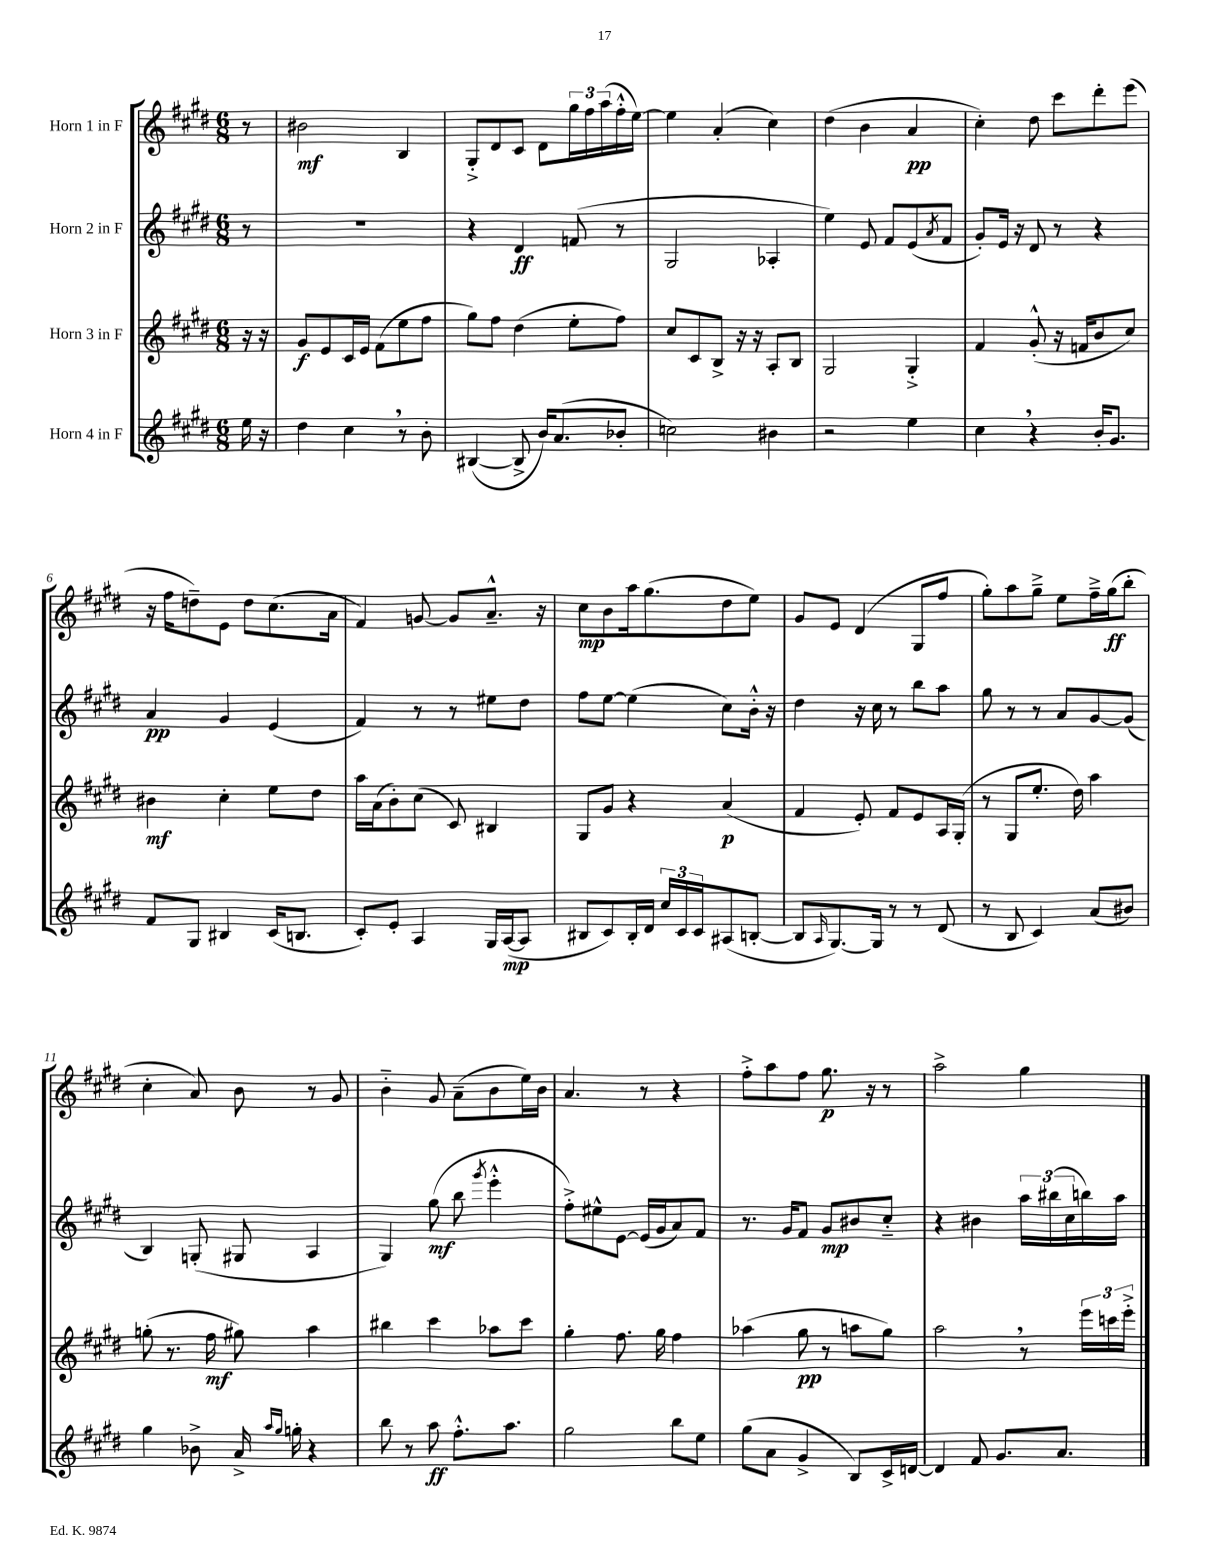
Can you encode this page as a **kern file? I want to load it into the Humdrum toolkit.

**kern	**dynam	**kern	**dynam	**kern	**dynam	**kern	**dynam
*part4	*part4	*part3	*part3	*part2	*part2	*part1	*part1
*staff4	*staff4	*staff3	*staff3	*staff2	*staff2	*staff1	*staff1
*I"Horn 4 in F	*	*I"Horn 3 in F	*	*I"Horn 2 in F	*	*I"Horn 1 in F	*
*clefG2	*	*clefG2	*	*clefG2	*	*clefG2	*
*k[f#c#g#d#]	*	*k[f#c#g#d#]	*	*k[f#c#g#d#]	*	*k[f#c#g#d#]	*
*M6/8	*	*M6/8	*	*M6/8	*	*M6/8	*
=	=	=	=	=	=	=	=
16ee\	.	16r	.	8r	.	8r	.
16r	.	16r	.	.	.	.	.
=1	=1	=1	=1	=1	=1	=1	=1
4dd#\	.	8g#/L	f	2.r	.	2b#X\	mf
.	.	8e/	.	.	.	.	.
4cc#,\	.	16c#/L	.	.	.	.	.
.	.	16e/JJ	.	.	.	.	.
.	.	(8f#\L	.	.	.	.	.
8r	.	8ee\	.	.	.	4B/	.
8b'\	.	8ff#\J	.	.	.	.	.
=2	=2	=2	=2	=2	=2	=2	=2
([4B#X/	.	8gg#\L)	.	4r	.	8G#'^/L	.
.	.	8ff#\J	.	.	.	8d#/	.
8B#^/]	.	(4dd#\	.	4d#/	ff	8c#/J	.
16b/KL)	.	.	.	.	.	8d#\L	.
(8.a/	.	.	.	.	.	.	.
.	.	8ee'\L	.	(8fn/	.	24gg#\L	.
.	.	.	.	.	.	24ff#\	.
.	.	.	.	.	.	(24aa\	.
8b-X'/J	.	8ff#\J)	.	8r	.	16ff#'^^\	.
.	.	.	.	.	.	[16ee\JJ)	.
=3	=3	=3	=3	=3	=3	=3	=3
2ccn\)	.	8cc#/L	.	2G#/	.	4ee\]	.
.	.	8c#/	.	.	.	.	.
.	.	8B^/J	.	.	.	(4a'/	.
.	.	16r	.	.	.	.	.
.	.	16r	.	.	.	.	.
4b#X\	.	8A'/L	.	4A-X'/	.	4cc#\)	.
.	.	8B/J	.	.	.	.	.
=4	=4	=4	=4	=4	=4	=4	=4
2r	.	2G#/	.	4ee\)	.	(4dd#\	.
.	.	.	.	8e/	.	4b\	.
.	.	.	.	8f#/L	.	.	.
4ee\	.	4G#'^/	.	(8e/	.	4a/	pp
.	.	.	.	8qa/	.	.	.
.	.	.	.	8f#/J	.	.	.
=5	=5	=5	=5	=5	=5	=5	=5
4cc#,\	.	4f#/	.	8g#'/L)	.	4cc#'\)	.
.	.	.	.	16e/Jk	.	.	.
.	.	.	.	16r	.	.	.
4r	.	(8g#'^^/	.	8d#/	.	8dd#\	.
.	.	16r	.	8r	.	8ccc#\L	.
.	.	16fn/KL	.	.	.	.	.
16b'/KL	.	8b/	.	4r	.	8ddd#'\	.
8.g#/J	.	.	.	.	.	.	.
.	.	8cc#/J)	.	.	.	(8eee\J	.
!!LO:LB:g=z
=6	=6	=6	=6	=6	=6	=6	=6
8f#/L	.	4b#X\	mf	4a/	pp	16r	.
.	.	.	.	.	.	16ff#\KL	.
8G#/J	.	.	.	.	.	8ddn~\)	.
4B#X/	.	4cc#'\	.	4g#/	.	8e\J	.
.	.	.	.	.	.	8dd\L	.
(16c#/KL	.	8ee\L	.	(4e/	.	(8.cc#\	.
8.Bn/J	.	.	.	.	.	.	.
.	.	8dd#\J	.	.	.	.	.
.	.	.	.	.	.	16a\Jk	.
=7	=7	=7	=7	=7	=7	=7	=7
8c#'/L)	.	16aa\LL	.	4f#/)	.	4f#/)	.
.	.	(16a\J	.	.	.	.	.
8e'/J	.	8b'\)	.	.	.	.	.
4A/	.	(8cc#\J	.	8r	.	[8gn/	.
.	.	8c#/)	.	8r	.	8g/L]	.
16G#/LL	.	4B#X/	.	8ee#X\L	.	8.a~^^/J	.
([16A/J	mp	.	.	.	.	.	.
8A/J]	.	.	.	8dd#\J	.	.	.
.	.	.	.	.	.	16r	.
=8	=8	=8	=8	=8	=8	=8	=8
8B#X/L	.	8G#/L	.	8ff#\L	.	8cc#\L	mp
8c#/)	.	8g#/J	.	[8ee\J	.	8b\	.
16B#'/L	.	4r	.	(4ee\]	.	16aa\k	.
16d#/JJ	.	.	.	.	.	(8.gg#\	.
24cc#/LL	.	.	.	.	.	.	.
24c#/	.	.	.	.	.	.	.
24c#/J	.	.	.	.	.	.	.
(8A#X/	.	(4a/	p	8cc#\L)	.	8dd#\	.
[8Bn'/J	.	.	.	16b'^^\Jk	.	8ee\J)	.
.	.	.	.	16r	.	.	.
=9	=9	=9	=9	=9	=9	=9	=9
8B/L]	.	4f#/	.	4dd#\	.	8g#/L	.
16qqA/	.	.	.	.	.	.	.
[8.G#/)	.	.	.	.	.	8e/J	.
.	.	8e'/)	.	16r	.	(4d#/	.
16G#/Jk]	.	.	.	16cc#\	.	.	.
8r	.	8f#/L	.	8r	.	.	.
8r	.	8e/	.	8bb\L	.	8G#/L	.
(8d#/	.	16A/L	.	8aa\J	.	8ff#/J	.
.	.	(16G#'/JJ	.	.	.	.	.
=10	=10	=10	=10	=10	=10	=10	=10
8r	.	8r	.	8gg#\	.	8gg#'\L)	.
8B/	.	8G#/L	.	8r	.	8aa\	.
4c#/)	.	8.ee'/J	.	8r	.	8gg#~^\J	.
.	.	.	.	8a/L	.	8ee\L	.
.	.	16dd#\)	.	.	.	.	.
(8a/L	.	4aa\	.	[8g#/	.	16ff#~^\L	.
.	.	.	.	.	.	(16gg#\J	ff
8b#X/J)	.	.	.	(8g#/J]	.	8bb'\J	.
!!LO:LB:g=z
=11	=11	=11	=11	=11	=11	=11	=11
4gg#\	.	(8ggn'\	.	4B/)	.	4cc#'\	.
.	.	8.r	.	.	.	.	.
8b-X^\	.	.	.	(8Gn'/	.	8a/)	.
.	.	16ff#\	mf	.	.	.	.
16a^/	.	8gg#X\)	.	8G#X/	.	8b\	.
16qqaa/LL	.	.	.	.	.	.	.
16qqgg#/JJ	.	.	.	.	.	.	.
16ggn'\	.	.	.	.	.	.	.
4r	.	4aa\	.	4A/	.	8r	.
.	.	.	.	.	.	8g#/	.
=12	=12	=12	=12	=12	=12	=12	=12
8bb\	.	4bb#X\	.	4G#/)	.	4b\	.
8r	.	.	.	.	.	.	.
8aa\	ff	4ccc#\	.	(8gg#\	mf	8g#/	.
8.ff#'^^\L	.	.	.	8bb\	.	(8a~\L	.
.	.	.	.	8qggg#/	.	.	.
.	.	8aa-X\L	.	4eee'^^\	.	8b\	.
8.aa\J	.	.	.	.	.	.	.
.	.	8ccc#\J	.	.	.	16ee\L)	.
.	.	.	.	.	.	16b\JJ	.
=13	=13	=13	=13	=13	=13	=13	=13
2gg#\	.	4gg#'\	.	8ff#'^\L)	.	4.a/	.
.	.	.	.	8ee#X^^\	.	.	.
.	.	8.ff#\	.	[8e\J	.	.	.
.	.	.	.	(16e/LL]	.	8r	.
.	.	16gg#\	.	16g#/J	.	.	.
8bb\L	.	4ff#\	.	8a/)	.	4r	.
8ee\J	.	.	.	8f#/J	.	.	.
=14	=14	=14	=14	=14	=14	=14	=14
(8gg#\L	.	(4aa-X\	.	8.r	.	8ff#'^\L	.
8a\J	.	.	.	.	.	8aa\	.
.	.	.	.	16g#/KL	.	.	.
4g#^/	.	8gg#\	pp	8f#/J	.	8ff#\J	.
.	.	8r	.	8g#/L	mp	8.gg#\	p
8B/L)	.	8aan\L	.	8b#X/	.	.	.
.	.	.	.	.	.	16r	.
16c#^/L	.	8gg#\J)	.	8cc#/J	.	8r	.
[16dn/JJ	.	.	.	.	.	.	.
=15	=15	=15	=15	=15	=15	=15	=15
4d/]	.	2aa,\	.	4r	.	2aa^\	.
8f#/	.	.	.	4b#X\	.	.	.
8.g#/L	.	.	.	.	.	.	.
.	.	8r	.	24aa\LL	.	4gg#\	.
.	.	.	.	(24bb#X\	.	.	.
8.a/J	.	.	.	.	.	.	.
.	.	.	.	24cc#\	.	.	.
.	.	24eee\LL	.	16bbn\)	.	.	.
.	.	24cccn\	.	.	.	.	.
.	.	.	.	16aa\JJ	.	.	.
.	.	24eee'^\JJ	.	.	.	.	.
==	==	==	==	==	==	==	==
*-	*-	*-	*-	*-	*-	*-	*-
